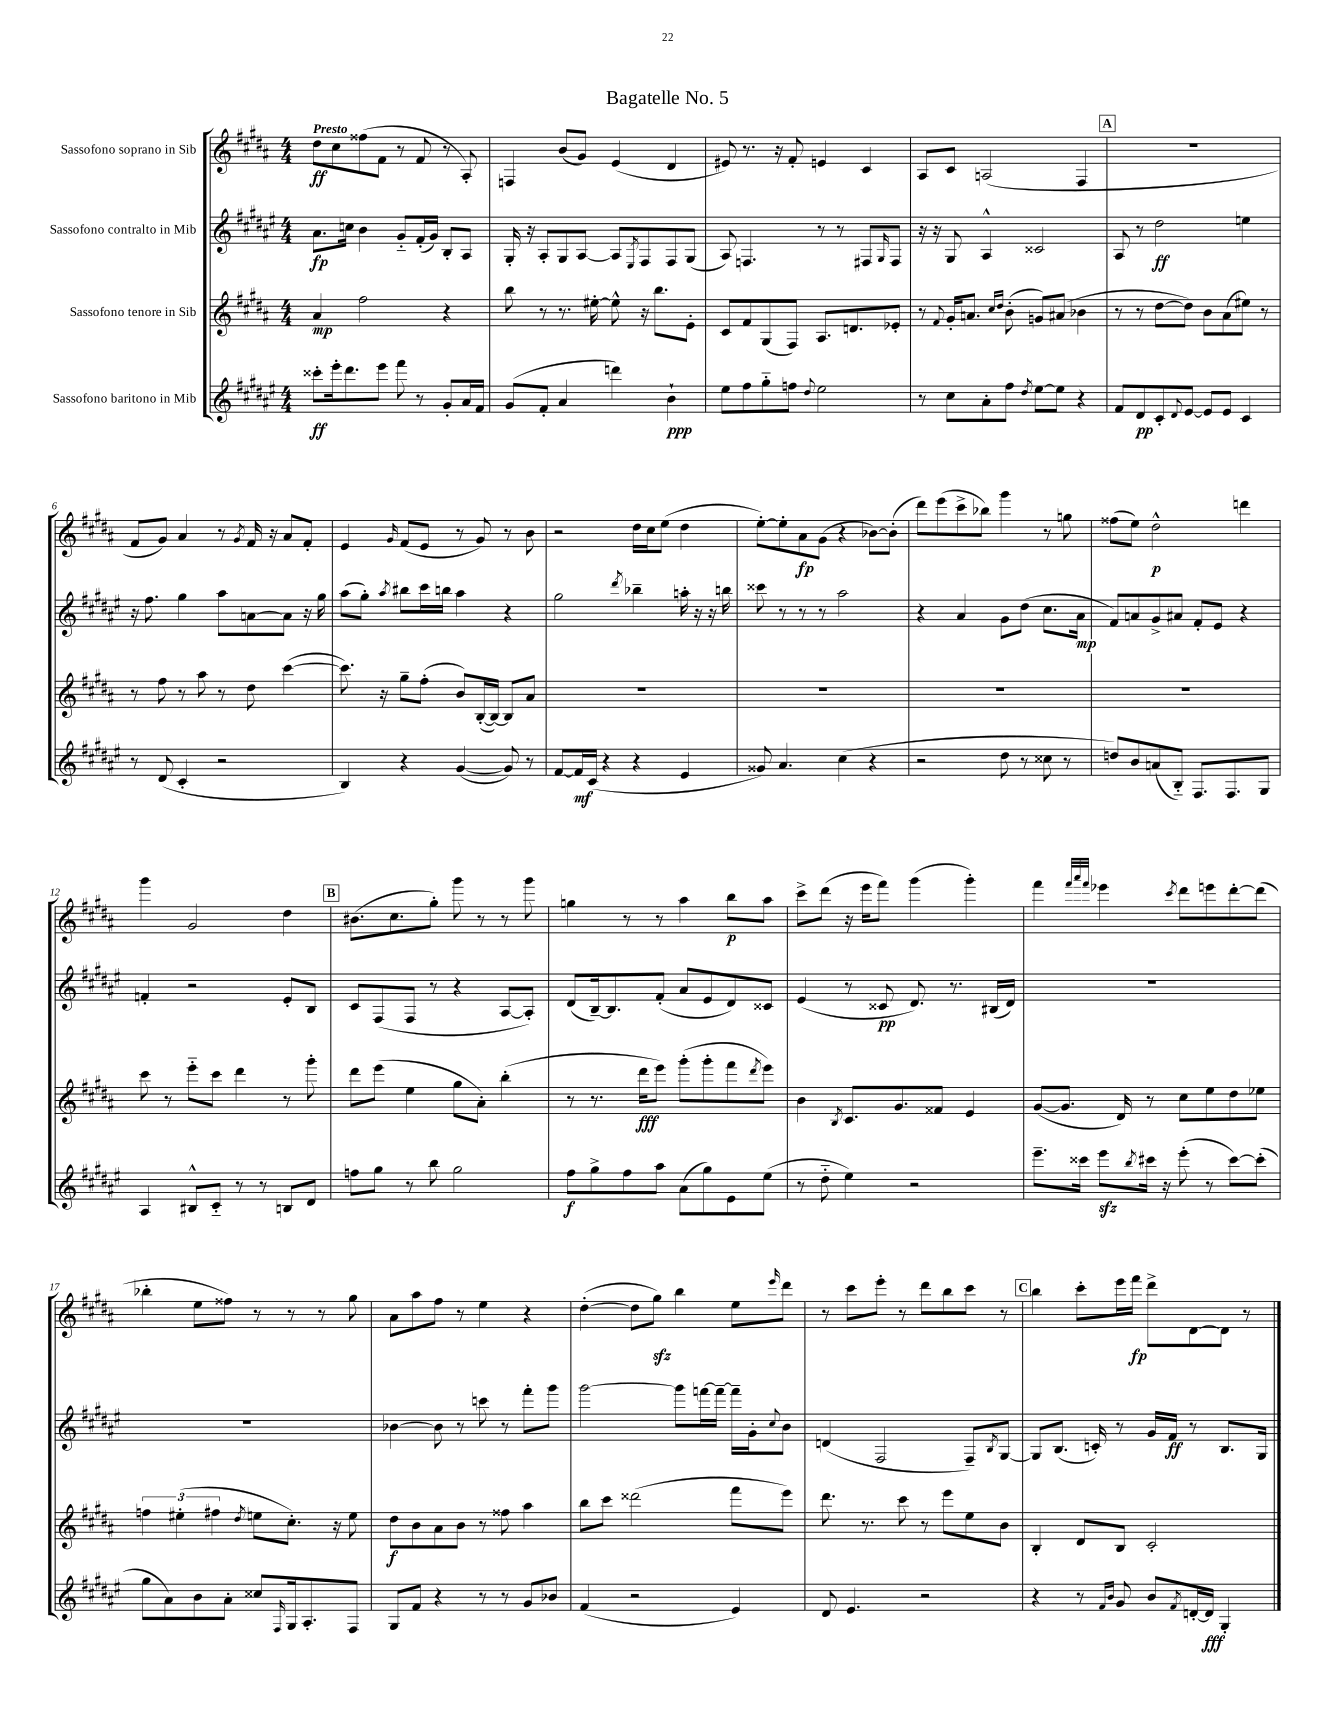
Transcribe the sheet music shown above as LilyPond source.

\header { title = "Bagatelle No. 5" }
<<
\new StaffGroup <<
\new Staff = "s0" \with { instrumentName = "Sassofono soprano in Sib" } {
    \clef treble \key b \major \numericTimeSignature \time 4/4 \tempo "Presto"
    dis''8\ff cis''8 fisis''8( fis'8 r8 fis'8 r8 ais8-.) |
    f4 b'8( gis'8) e'4( dis'4 |
    eis'8) r8. r16 fis'8-. e'4 cis'4 |
    ais8 cis'8 a2( fis4 |
    \mark \markup { \box "A" } R1 |
    fis'8 gis'8) ais'4 r8 \acciaccatura { gis'8 } fis'16 r16 ais'8 fis'8-. |
    e'4 \grace { gis'16 } fis'8( e'8 r8 gis'8) r8 b'8 |
    r2 dis''16 cis''16 e''8( dis''4 |
    e''8~-.) e''8-. ais'8\fp gis'8( r4 bes'8~) bes'8-.( |
    dis'''8) e'''8( cis'''8-> bes''8) gis'''4 r8 g''8 |
    fisis''8( e''8) dis''2-^\p d'''4 |
    gis'''4 gis'2 dis''4 |
    \mark \markup { \box "B" } bis'8.( cis''8. gis''8-.) gis'''8 r8 r8 gis'''8 |
    g''4 r8 r8 ais''4 b''8\p ais''8 |
    cis'''8-> dis'''8( r16 e'''16 fis'''8) gis'''4( gis'''4-.) |
    fis'''4 \grace { fis'''32 ais'''32 fis'''32 } ees'''4 \acciaccatura { cis'''8 } dis'''8 e'''8 dis'''8~-. dis'''8( |
    bes''4-. e''8 fisis''8) r8 r8 r8 gis''8 |
    ais'8 ais''8 fis''8 r8 e''4 r4 |
    dis''4~-.( dis''8 gis''8\sfz) b''4 e''8 \grace { e'''16 } dis'''8 |
    r8 cis'''8 e'''8-. r8 dis'''8 b''8 cis'''8 r8 |
    \mark \markup { \box "C" } b''4 cis'''8-. e'''16 fis'''16\fp dis'''8-> dis'8~ dis'8 r8 \bar "|." |
}
\new Staff = "s1" \with { instrumentName = "Sassofono contralto in Mib" } {
    \clef treble \key fis \major \numericTimeSignature \time 4/4
    ais'8.\fp c''16 b'4 gis'8-_ fis'16-.( gis'16) b8-. ais8 |
    gis16-. r16 ais8-. gis8 ais8~ ais8 \acciaccatura { eis8 } fis8 fis8 gis8( |
    ais8) f4. r8 r8 fis8 \grace { gis16 } fis8 |
    r16 r16 gis8 ais4-^ cisis'2 |
    \mark \markup { \box "A" } ais8 r8 dis''2\ff e''4 |
    r16 fis''8. gis''4 ais''8 a'8~ a'8 r16 gis''16 |
    ais''8( gis''8-.) \acciaccatura { ais''8 } bis''8 cis'''16 b''16 ais''4 r4 |
    gis''2 \acciaccatura { dis'''8 } bes''4-- a''16-. r16 r16 b''16 |
    cisis'''8 r8 r8 r8 ais''2 |
    r4 ais'4 gis'8 dis''8( cis''8. ais'16\mp |
    fis'8) a'8 gis'8-> ais'8 fis'8-. eis'8 r4 |
    f'4-. r2 eis'8-. b8 |
    \mark \markup { \box "B" } cis'8 fis8( fis8 r8 r4 ais8~ ais8-.) |
    dis'8( b16~--) b8. fis'8-.( ais'8 eis'8 dis'8) cisis'8 |
    eis'4( r8 cisis'8\pp dis'8.) r8. bis16( dis'16) |
    R1 |
    R1 |
    bes'4~ bes'8 r8 c'''8 r8 fis'''8-. gis'''8 |
    gis'''2~ gis'''8 f'''16~ f'''16~-- f'''16-- gis'16-. \appoggiatura { cis''8 } b'8 |
    d'4( fis2 fis8--) \acciaccatura { b8 } gis8~ |
    \mark \markup { \box "C" } gis8 b8.( c'16-.) r8 gis'16 fis'16\ff r8 b8. gis16 \bar "|." |
}
\new Staff = "s2" \with { instrumentName = "Sassofono tenore in Sib" } {
    \clef treble \key b \major \numericTimeSignature \time 4/4
    ais'4\mp fis''2 r4 |
    b''8 r8 r8. eis''16~-. eis''8-^ r16 b''8. e'8-. |
    cis'8 fis'8 gis8( fis8) ais8. d'8. ees'8-. |
    r8 \appoggiatura { fis'8 } gis'16-. a'8. \grace { cis''16 dis''16 } b'8-.( g'8) ais'8( bes'4 |
    \mark \markup { \box "A" } r8 r8 dis''8~ dis''8) b'8 ais'8( eis''8) r8 |
    r8 fis''8 r8 ais''8 r8 dis''8 cis'''4~( |
    cis'''8.) r16 gis''8-- fis''8-.( b'8) b16~-.( b16~) b8 ais'8 |
    R1 |
    R1 |
    R1 |
    R1 |
    cis'''8 r8 e'''8-_ cis'''8 dis'''4 r8 gis'''8-. |
    \mark \markup { \box "B" } dis'''8 e'''8( e''4 gis''8 ais'8-.) b''4-.( |
    r8 r8. dis'''16\fff e'''8) gis'''8-.( gis'''8-. fis'''8 \acciaccatura { dis'''8 } e'''8) |
    b'4 \acciaccatura { b8 } cis'8. gis'8. fisis'8 e'4 |
    gis'8~( gis'8. dis'16) r8 cis''8 e''8 dis''8 ees''8 |
    \tuplet 3/2 { f''4 eis''4-.( fis''4 } \acciaccatura { dis''8 } e''8 cis''8.-.) r16 e''8 |
    dis''8\f b'8 ais'8 b'8 r8 fisis''8 ais''4 |
    b''8 cis'''8 disis'''2( fis'''8 e'''8) |
    dis'''8. r8. cis'''8 r8 e'''8 e''8 b'8 |
    \mark \markup { \box "C" } b4-. dis'8 b8 cis'2-. \bar "|." |
}
\new Staff = "s3" \with { instrumentName = "Sassofono baritono in Mib" } {
    \clef treble \key fis \major \numericTimeSignature \time 4/4
    cisis'''8-.\ff eis'''16-. dis'''8. eis'''8 fis'''8 r8 gis'8-. ais'16 fis'16 |
    gis'8( fis'8-. ais'4 d'''4) b'4-!\ppp |
    eis''8 fis''8 gis''8-_ f''8 \appoggiatura { dis''8 } eis''2 |
    r8 cis''8 ais'8-. fis''8 \acciaccatura { dis''8 } eis''8~ eis''8 r4 |
    \mark \markup { \box "A" } fis'8 dis'8\pp cis'8-. \appoggiatura { dis'8 } eis'8~ eis'8 eis'8 cis'4 |
    r8 dis'8( cis'4-. r2 |
    b4) r4 gis'4~( gis'8) r8 |
    fis'8~ fis'16\mf cis'16( r4 r4 eis'4 |
    gisis'8) ais'4. cis''4( r4 |
    r2 dis''8 r8 cisis''8 r8 |
    d''8) b'8 a'8( b8-_) fis8. fis8. gis8 |
    ais4 bis8-^ cis'8-_ r8 r8 b8 dis'8 |
    \mark \markup { \box "B" } f''8 gis''8 r8 b''8 gis''2 |
    fis''8\f gis''8-> fis''8 ais''8 ais'8( gis''8) eis'8 eis''8( |
    r8 dis''8-_ eis''4) r2 |
    eis'''8.-- cisis'''16 eis'''8\sfz \acciaccatura { b''8 } cis'''16 r16 eis'''8-.( r8 cis'''8~) cis'''8-.( |
    gis''8 ais'8) b'8 ais'8-. cisis''8 \grace { fis16 } gis16 ais8.-. fis8 |
    gis8 fis'8 r4 r8 r8 gis'8 bes'8 |
    fis'4( r2 eis'4) |
    dis'8 eis'4. r2 |
    \mark \markup { \box "C" } r4 r8 \grace { fis'16 b'16 } gis'8 b'8 \acciaccatura { fis'8 } d'16~-. d'16\fff gis4-. \bar "|." |
}
>>
>>
